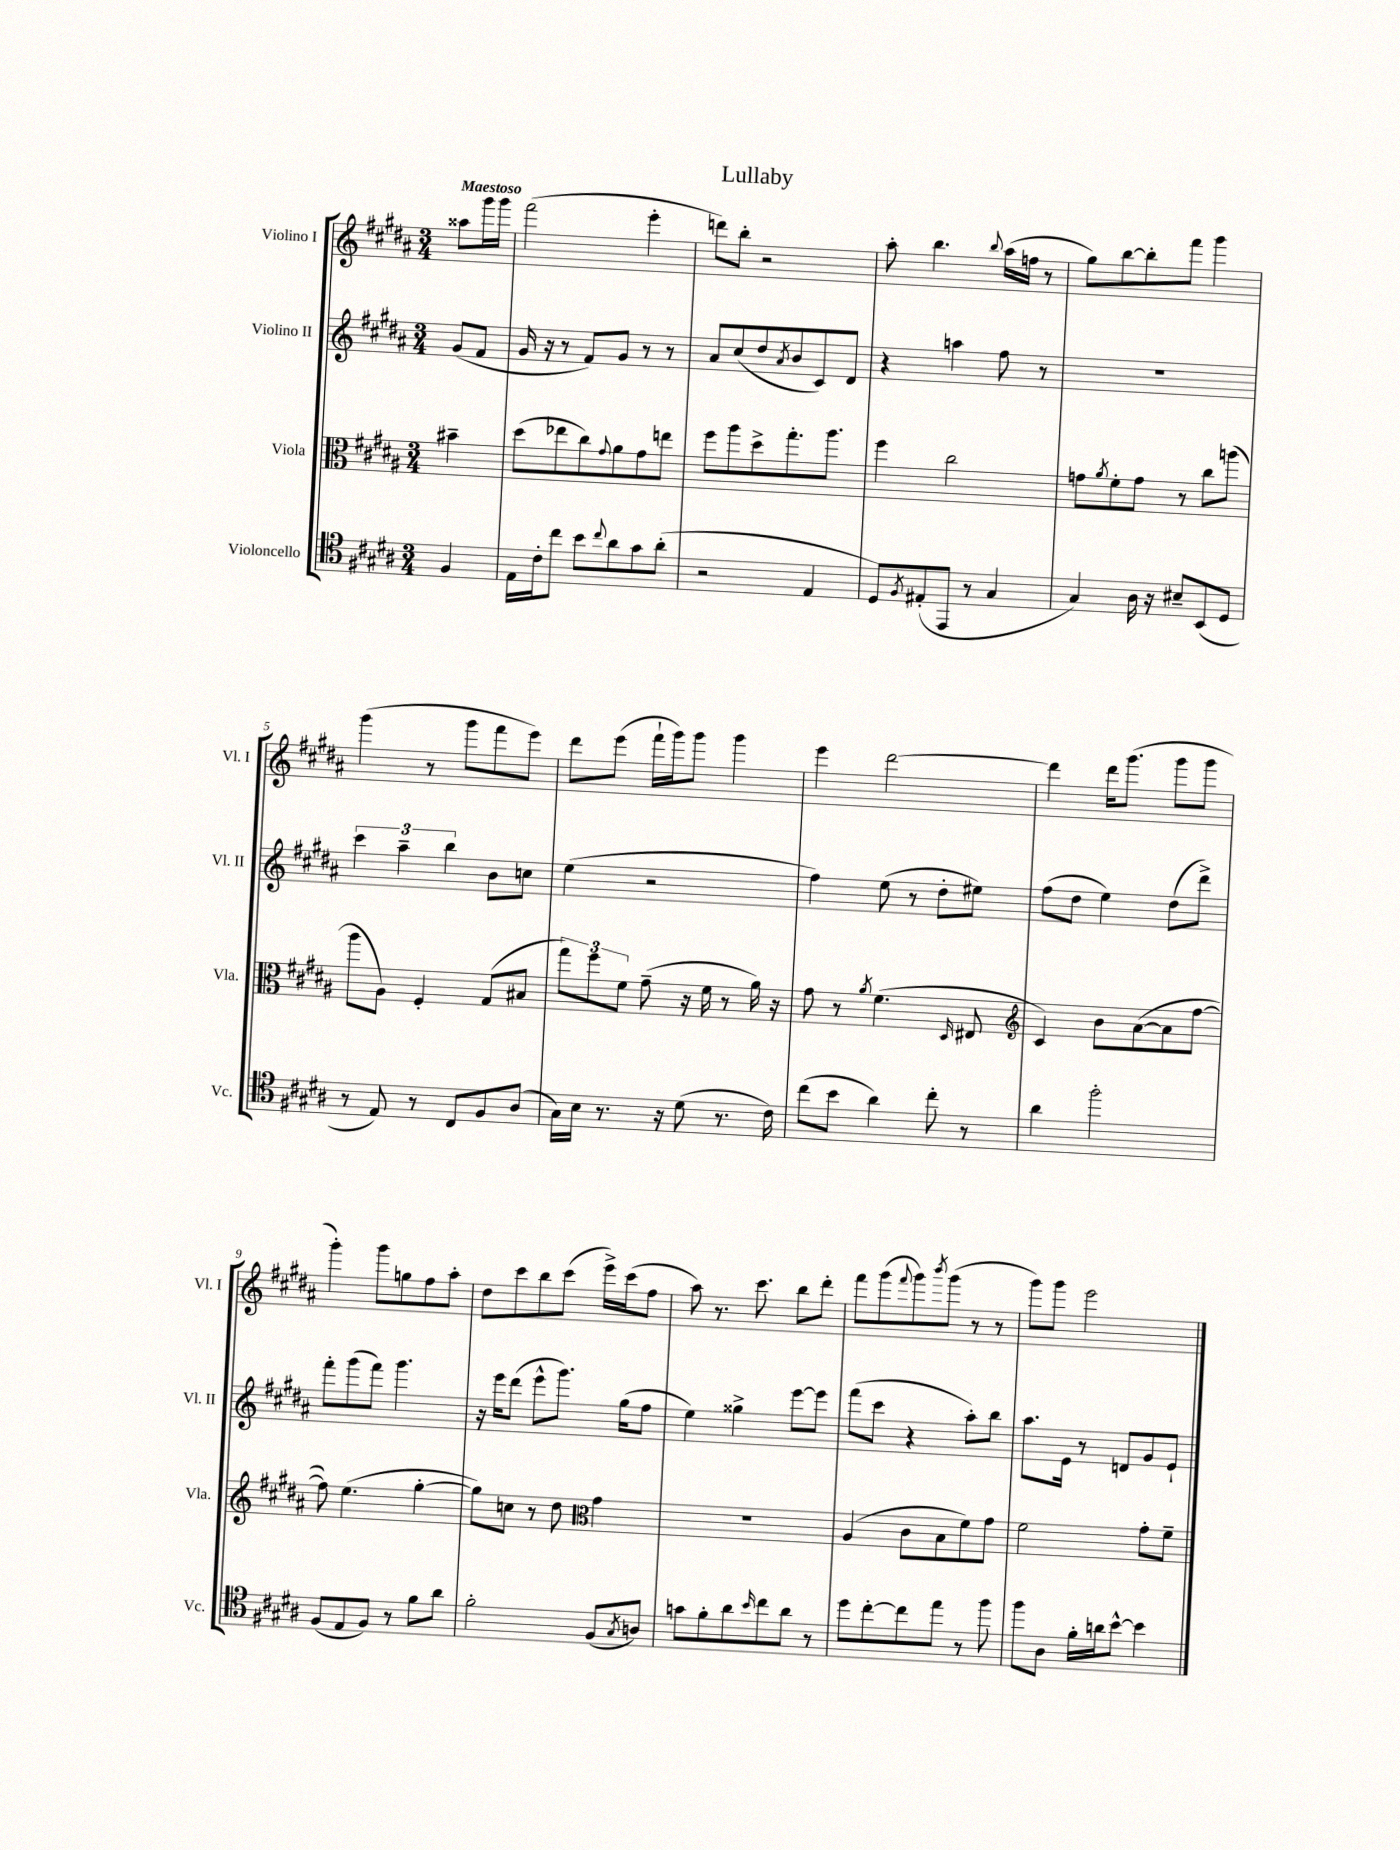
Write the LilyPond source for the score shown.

\header { title = "Lullaby" }
<<
\new StaffGroup <<
\new Staff = "s0" \with { instrumentName = "Violino I" shortInstrumentName = "Vl. I" } {
    \clef treble \key b \major \numericTimeSignature \time 3/4 \partial 4 \tempo "Maestoso"
    aisis''8 gis'''16 gis'''16 |
    fis'''2( e'''4-. |
    d'''8) b''8-. r2 |
    ais''8-. b''4. \appoggiatura { b''8 } ais''16( f''16 r8 |
    gis''8) b''8~ b''8-. fis'''8 gis'''4 |
    gis'''4( r8 gis'''8 fis'''8 e'''8) |
    dis'''8 e'''8( fis'''16-! gis'''16) gis'''8 gis'''4 |
    e'''4 dis'''2~ |
    dis'''4 dis'''16 gis'''8.( gis'''8 gis'''8 |
    gis'''4-.) gis'''8 g''8 fis''8 ais''8-. |
    dis''8 cis'''8 b''8 cis'''8( e'''16->) cis'''16( fis''8 |
    ais''8) r8. cis'''8. b''8 dis'''8-. |
    fis'''8 gis'''8( \appoggiatura { fis'''8 } gis'''8) \acciaccatura { b'''8 } gis'''8( r8 r8 |
    gis'''8) gis'''8 e'''2 \bar "|." |
}
\new Staff = "s1" \with { instrumentName = "Violino II" shortInstrumentName = "Vl. II" } {
    \clef treble \key b \major \numericTimeSignature \time 3/4 \partial 4
    gis'8( fis'8 |
    gis'16 r16 r8 fis'8) gis'8 r8 r8 |
    ais'8 cis''8( dis''8 \acciaccatura { ais'8 } b'8 cis'8) dis'8 |
    r4 a''4 fis''8 r8 |
    R2. |
    \tuplet 3/2 { cis'''4 ais''4-- b''4 } b'8 c''8 |
    e''4( r2 |
    fis''4) e''8( r8 dis''8-. eis''8) |
    fis''8( dis''8 e''4) dis''8( dis'''8->) |
    fis'''8-. gis'''8( fis'''8) gis'''4. |
    r16 e'''16 dis'''8( e'''8-^ gis'''8.) gis''16( fis''8 |
    e''4) gisis''4-> e'''8~ e'''8 |
    fis'''8( cis'''8 r4 ais''8-.) b''8 |
    ais''8. e'16 r8 d'8 gis'8 e'8-! \bar "|." |
}
\new Staff = "s2" \with { instrumentName = "Viola" shortInstrumentName = "Vla." } {
    \clef alto \key b \major \numericTimeSignature \time 3/4 \partial 4
    bis'4-- |
    dis''8( ees''8 cis''8) \appoggiatura { gis'8 } ais'8 gis'8 e''8 |
    fis''8 ais''8 dis''8-> gis''8.-. ais''8. |
    fis''4 cis''2 |
    g'8 \acciaccatura { ais'8 } fis'8-. g'8 r8 cis''8 a''8( |
    ais''8 ais8) fis4-. gis8( bis8 |
    \tuplet 3/2 { gis''8) fis''8 fis'8 } gis'8--( r16 fis'16 r8 ais'16) r16 |
    gis'8 r8 \acciaccatura { ais'8 } fis'4.( \grace { dis16 } eis8 |
    \clef treble cis'4) b'8 ais'8~( ais'8 fis''8~ |
    fis''8) e''4.( gis''4~-. |
    gis''8) c''8 r8 dis''8 \clef alto gis'4 |
    R2. |
    ais4( cis'8 b8 fis'8) gis'8 |
    fis'2 gis'8-. fis'8-- \bar "|." |
}
\new Staff = "s3" \with { instrumentName = "Violoncello" shortInstrumentName = "Vc." } {
    \clef tenor \key b \major \numericTimeSignature \time 3/4 \partial 4
    fis4 |
    e16 cis'16-. cis''8 b'8 \appoggiatura { cis''8 } ais'8 gis'8 ais'8-.( |
    r2 e4 |
    dis8) \acciaccatura { fis8 } eis8-.( e,8 r8 gis4 |
    gis4) ais16 r16 bis8-- b,8( dis8 |
    r8 e8) r8 cis8 fis8 ais8( |
    gis16) b16 r8. r16 dis'8( r8. cis'16) |
    cis''8( b'8 ais'4) cis''8-. r8 |
    ais'4 fis''2-. |
    fis8( e8 fis8) r8 fis'8 ais'8 |
    fis'2-. fis8( \acciaccatura { gis8 } a8) |
    g'8 fis'8-. ais'8 \grace { b'16 } cis''8 ais'8 r8 |
    dis''8 cis''8~-. cis''8 e''8 r8 fis''8 |
    fis''8 ais8 fis'16-. a'16 b'8~-^ b'4 \bar "|." |
}
>>
>>
